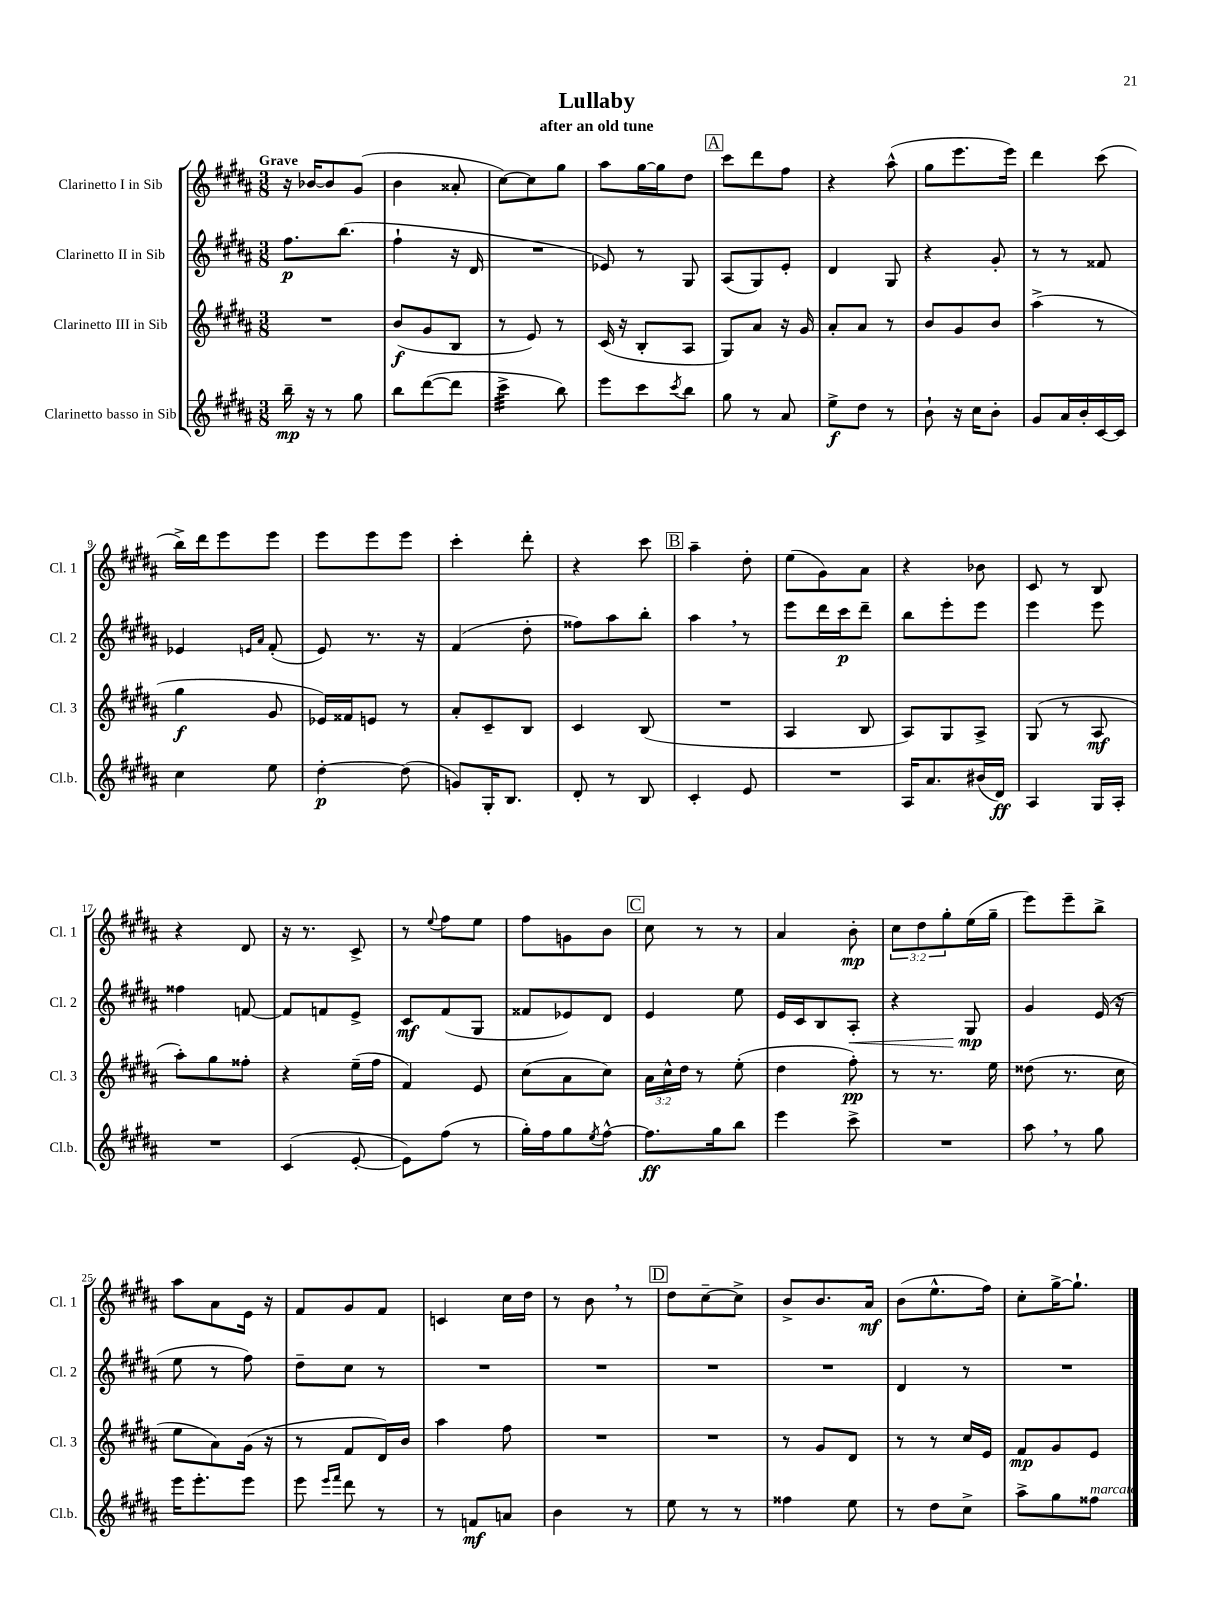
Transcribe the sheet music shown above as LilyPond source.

\header { title = "Lullaby" subtitle = "after an old tune" }
<<
\new StaffGroup <<
\new Staff = "s0" \with { instrumentName = "Clarinetto I in Sib" shortInstrumentName = "Cl. 1" } {
    \clef treble \key b \major \numericTimeSignature \time 3/8 \override Staff.TupletNumber.text = #tuplet-number::calc-fraction-text \tempo "Grave"
    r16 bes'16~ bes'8 gis'8( |
    b'4 aisis'8-. |
    cis''8~) cis''8 gis''8 |
    ais''8 gis''16~ gis''16 dis''8 |
    \mark \markup { \box "A" } cis'''8 dis'''8 fis''8 |
    r4 ais''8-^( |
    gis''8 e'''8. e'''16) |
    dis'''4 cis'''8( |
    b''16->) dis'''16 e'''8 e'''8 |
    e'''8 e'''8 e'''8 |
    cis'''4-. dis'''8-. |
    r4 cis'''8 |
    \mark \markup { \box "B" } ais''4-- dis''8-. |
    e''8( gis'8) ais'8 |
    r4 bes'8 |
    cis'8 r8 b8 |
    r4 dis'8 |
    r16 r8. cis'8-> |
    r8 \appoggiatura { e''8 } fis''8 e''8 |
    fis''8 g'8 b'8 |
    \mark \markup { \box "C" } cis''8 r8 r8 |
    ais'4 b'8-.\mp |
    \tuplet 3/2 { cis''8 dis''8 gis''8-. } e''16( gis''16-- |
    e'''8) e'''8-- b''8-> |
    ais''8 ais'8 e'16 r16 |
    fis'8 gis'8 fis'8 |
    c'4 cis''16 dis''16 |
    r8 b'8 \breathe r8 |
    \mark \markup { \box "D" } dis''8 cis''8~-- cis''8-> |
    b'8-> b'8. ais'16\mf |
    b'8( e''8.-^ fis''16) |
    cis''8-. gis''16~-> gis''8.-! \bar "|." |
}
\new Staff = "s1" \with { instrumentName = "Clarinetto II in Sib" shortInstrumentName = "Cl. 2" } {
    \clef treble \key b \major \numericTimeSignature \time 3/8
    fis''8.\p b''8.( |
    fis''4-! r16 dis'16 |
    R4. |
    ees'8) r8 gis8 |
    \mark \markup { \box "A" } ais8( gis8) e'8-. |
    dis'4 gis8 |
    r4 gis'8-. |
    r8 r8 fisis'8 |
    ees'4 \grace { e'16 ais'16 } fis'8-.( |
    e'8) r8. r16 |
    fis'4( dis''8-. |
    fisis''8) ais''8 b''8-. |
    \mark \markup { \box "B" } ais''4 \breathe r8 |
    e'''8 dis'''16 cis'''16\p dis'''8-- |
    b''8 e'''8-. e'''8 |
    e'''4 e'''8 |
    fisis''4 f'8~ |
    f'8 f'8 e'8-> |
    cis'8\mf fis'8( gis8 |
    fisis'8 ees'8) dis'8 |
    \mark \markup { \box "C" } e'4 e''8 |
    e'16 cis'16 b8 ais8-.\< |
    r4 gis8\mp\! |
    gis'4 e'16( r16 |
    e''8 r8 fis''8) |
    dis''8-- cis''8 r8 |
    R4. |
    R4. |
    \mark \markup { \box "D" } R4. |
    R4. |
    dis'4 r8 |
    R4. \bar "|." |
}
\new Staff = "s2" \with { instrumentName = "Clarinetto III in Sib" shortInstrumentName = "Cl. 3" } {
    \clef treble \key b \major \numericTimeSignature \time 3/8 \override Staff.TupletNumber.text = #tuplet-number::calc-fraction-text
    R4. |
    b'8\f( gis'8 b8 |
    r8 e'8) r8 |
    cis'16( r16 b8-. ais8 |
    \mark \markup { \box "A" } gis8) ais'8 r16 gis'16 |
    ais'8-. ais'8 r8 |
    b'8 gis'8 b'8 |
    ais''4->( r8 |
    gis''4\f gis'8 |
    ees'16) fisis'16 e'8 r8 |
    ais'8-. cis'8-- b8 |
    cis'4 b8( |
    \mark \markup { \box "B" } R4. |
    ais4 b8 |
    ais8) gis8 ais8-> |
    gis8( r8 ais8\mf |
    ais''8-.) gis''8 fisis''8-. |
    r4 e''16--( fis''16 |
    fis'4) e'8 |
    cis''8( ais'8 cis''8) |
    \mark \markup { \box "C" } \tuplet 3/2 { ais'16 cis''16-^ dis''16 } r8 e''8-.( |
    dis''4 fis''8-.\pp) |
    r8 r8. e''16 |
    disis''8( r8. cis''16 |
    e''8 ais'8) gis'16( r16 |
    r8 fis'8 dis'16) b'16 |
    ais''4 fis''8 |
    R4. |
    \mark \markup { \box "D" } R4. |
    r8 gis'8 dis'8 |
    r8 r8 cis''16 e'16 |
    fis'8\mp gis'8 e'8 \bar "|." |
}
\new Staff = "s3" \with { instrumentName = "Clarinetto basso in Sib" shortInstrumentName = "Cl.b." } {
    \clef treble \key b \major \numericTimeSignature \time 3/8
    b''16--\mp r16 r8 gis''8 |
    b''8 dis'''8~( dis'''8 |
    cis'''4:32-> b''8) |
    e'''8 cis'''8 \acciaccatura { cis'''8 } b''8 |
    \mark \markup { \box "A" } gis''8 r8 ais'8 |
    e''8->\f dis''8 r8 |
    b'8-! r16 cis''16 b'8-. |
    gis'8 ais'16 b'16-. cis'16~ cis'16 |
    cis''4 e''8 |
    dis''4~-.\p dis''8( |
    g'8) gis16-. b8. |
    dis'8-. r8 b8 |
    \mark \markup { \box "B" } cis'4-. e'8 |
    R4. |
    ais16 ais'8. bis'16( dis'16\ff) |
    ais4 gis16 ais16-. |
    R4. |
    cis'4( e'8~-. |
    e'8) fis''8( r8 |
    gis''16-.) fis''16 gis''8 \acciaccatura { e''8 } fis''8~-^ |
    \mark \markup { \box "C" } fis''8.\ff gis''16 b''8 |
    e'''4 cis'''8-> |
    R4. |
    ais''8 \breathe r8 gis''8 |
    e'''16 e'''8.-. e'''8 |
    e'''8 \grace { e'''16 fis'''16 } dis'''8 r8 |
    r8 f'8\mf a'8 |
    b'4 r8 |
    \mark \markup { \box "D" } e''8 r8 r8 |
    fisis''4 e''8 |
    r8 dis''8 cis''8-> |
    ais''8-> gis''8 fisis''8^\markup { \italic "marcato" } \bar "|." |
}
>>
>>
